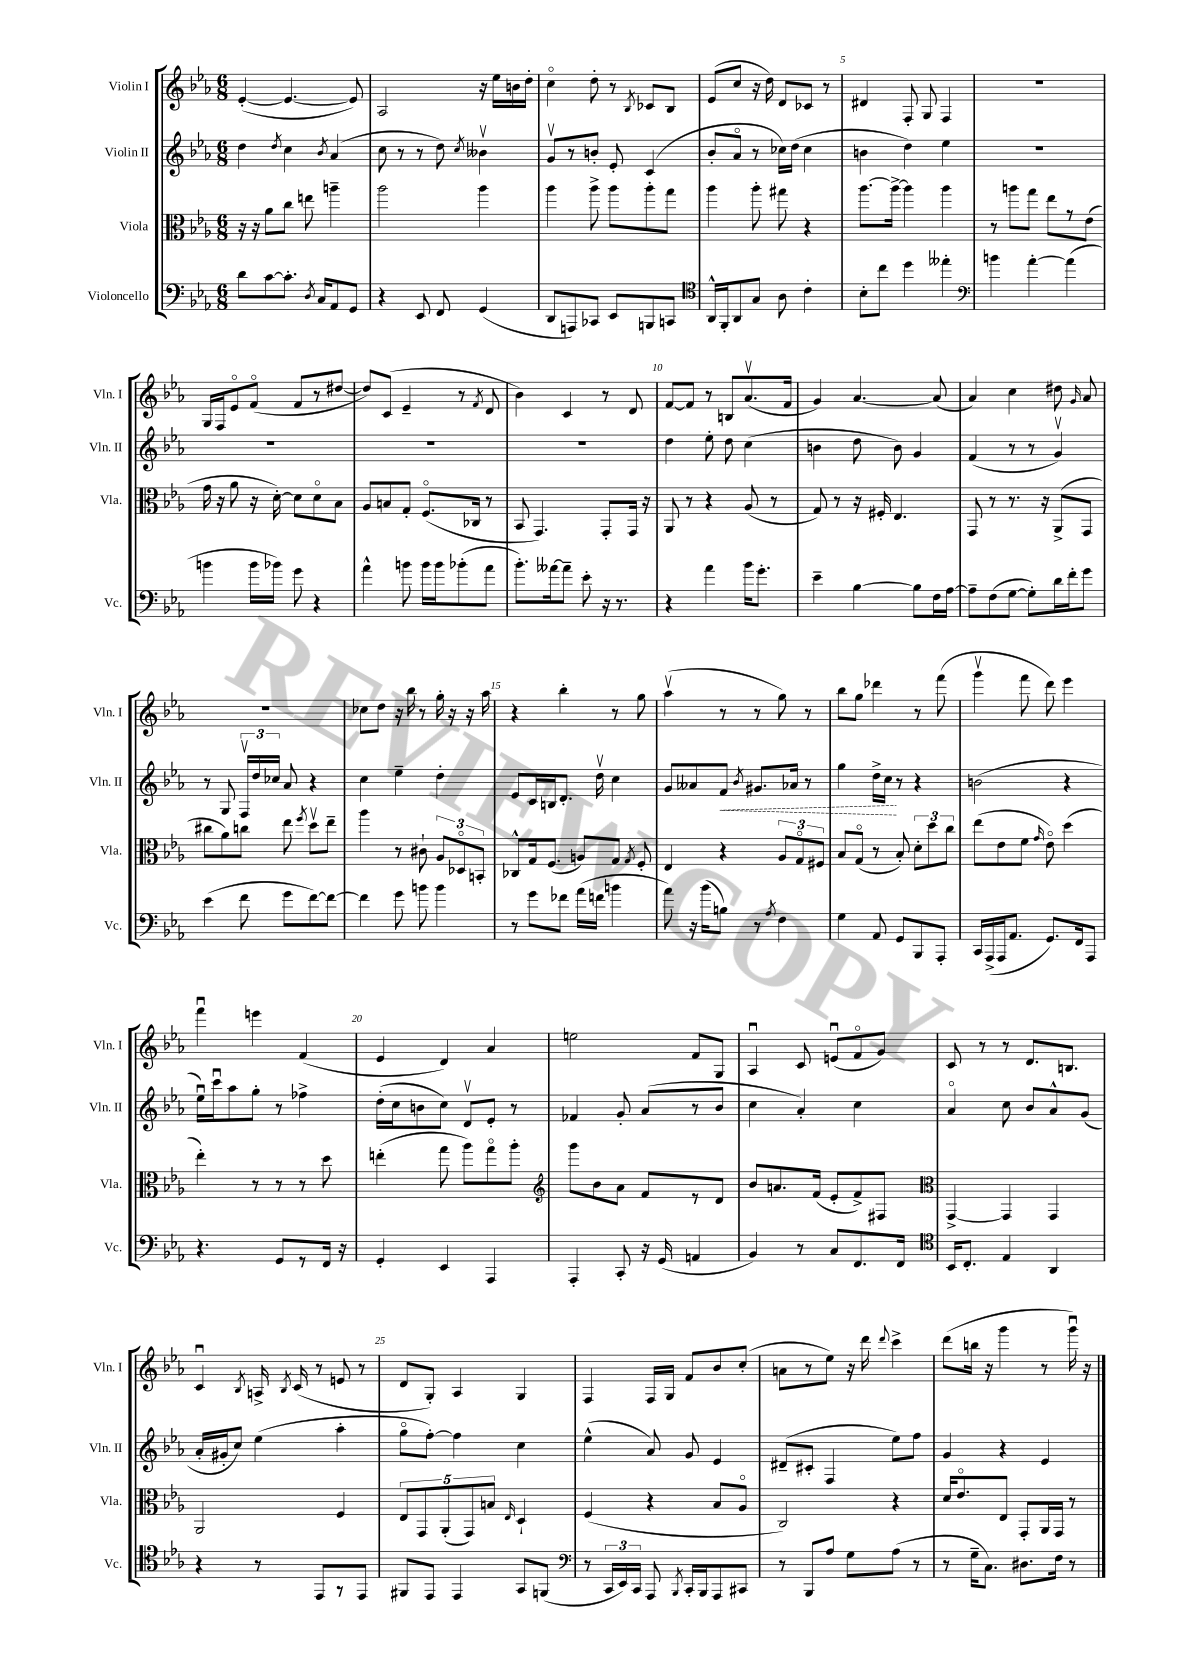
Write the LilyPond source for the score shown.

<<
\new StaffGroup <<
\new Staff = "s0" \with { instrumentName = "Violin I" shortInstrumentName = "Vln. I" } {
    \clef treble \key ees \major \numericTimeSignature \time 6/8
    \autoBeamOff ees'4~-.( ees'4.~ ees'8) |
    aes2 r16 ees''16[ b'16 d''16]-. |
    c''4\flageolet d''8-. r8 \acciaccatura { bes8 } ces'8[ bes8] |
    ees'8[( c''8] r16 d''16) d'8[ ces'8] r8 |
    dis'4 f8-. g8 f4 |
    R2. |
    g16[ f16 ees'8\flageolet f'8]\flageolet( f'8[ r8 dis''8]~ |
    dis''8[) c'8]( ees'4-- r8 \acciaccatura { f'8 } d'8 |
    bes'4) c'4 r8 d'8 |
    f'8[~ f'8] r8 b8[ aes'8.\upbow( f'16] |
    g'4) aes'4.~ aes'8( |
    aes'4) c''4 dis''8 \grace { g'16 } aes'8 |
    R2. |
    ces''8[ d''8] r16 bes''16 r8 g''16-. r16 r16 aes''16 |
    r4 bes''4-. r8 g''8 |
    aes''4\upbow( r8 r8 g''8) r8 |
    bes''8[ g''8] des'''4 r8 f'''8( |
    g'''4\upbow f'''8 d'''8) ees'''4 |
    f'''4\downbow e'''4 f'4( |
    ees'4 d'4) aes'4 |
    e''2 f'8[ g8] |
    aes4\downbow c'8 e'8[\downbow( f'8\flageolet g'8]) |
    c'8 r8 r8 d'8.[ b8.] |
    c'4\downbow \acciaccatura { bes8 } a16-> \acciaccatura { bes8 } c'16( r8 e'8 r8 |
    d'8[ g8]-.) aes4 g4 |
    f4 f16[ g16] f'8[ bes'8 c''8]-.( |
    a'8[ r8 ees''8]) r16 d'''16 \appoggiatura { d'''8 } c'''4-> |
    d'''8[( b''16] r16 g'''4 r8 g'''16\downbow) r16 \bar "|." |
}
\new Staff = "s1" \with { instrumentName = "Violin II" shortInstrumentName = "Vln. II" } {
    \clef treble \key ees \major \numericTimeSignature \time 6/8
    \autoBeamOff d''4 \acciaccatura { d''8 } c''4 \acciaccatura { bes'8 } aes'4( |
    c''8 r8 r8 d''8) \acciaccatura { c''8 } beses'4\upbow |
    g'8[\upbow r8 b'8]-. ees'8-. c'4( |
    bes'8[-. aes'8]\flageolet r8 ces''16[) d''16]( ces''4 |
    b'4 d''4) ees''4 |
    R2. |
    R2. |
    R2. |
    R2. |
    d''4 ees''8-. d''8 c''4( |
    b'4 d''8 b'8) g'4 |
    f'4( r8 r8 g'4\upbow) |
    r8 g8 \tuplet 3/2 { f16[\upbow d''16 ces''16] } aes'8 r4 |
    c''4 ees''4-- d''4-. |
    ees'8[ c'16 b16 d'8.]-. d''16\upbow c''4 |
    g'8[ aeses'8 \once \override Hairpin.style = #'dashed-line f'8]\< \acciaccatura { bes'8 } gis'8.[ aes'16] r8 |
    g''4 d''16[-> c''16]\! r8 r4 |
    b'2( r4 |
    ees''16[\downbow) c'''16\downbow aes''8 g''8]-. r8 fes''4-> |
    d''16[-.( c''16 b'8 c''8]) d'8[\upbow ees'8]-. r8 |
    fes'4 g'8-. aes'8[( r8 bes'8] |
    c''4 aes'4-.) c''4 |
    aes'4\flageolet c''8 bes'8[ aes'8-^ g'8]( |
    aes'16[-. gis'16-. c''8]) ees''4( aes''4-. |
    g''8[\flageolet f''8]~-.) f''4 c''4 |
    ees''4-^( aes'8) g'8 ees'4 |
    dis'8[--( cis'8]-. f4 ees''8[) f''8] |
    g'4 r4 ees'4 \bar "|." |
}
\new Staff = "s2" \with { instrumentName = "Viola" shortInstrumentName = "Vla." } {
    \clef alto \key ees \major \numericTimeSignature \time 6/8
    \autoBeamOff r16 r16 aes'8[ c''8] e''8 a''4-- |
    aes''2 aes''4 |
    aes''4 aes''8-> aes''8[ aes''8-. g''8] |
    aes''4 aes''8-. gis''8 r4 |
    aes''8.[~ aes''16]~-> aes''4 aes''4 |
    r8 a''8[ g''8] ees''8[ r8 ees'8]( |
    g'16 r16 aes'8 r16 d'16~-.) d'8[ d'8\flageolet bes8] |
    aes8[ b8 g8]-. f8.[\flageolet( ces16] r8 |
    bes,8 g,4.) g,8[-. g,16] r16 |
    aes,8 r8 r4 aes8( r8 |
    g8) r8 r16 fis16-. ees4. |
    g,8 r8 r8. r16 aes,8[->( g,8] |
    cis''8[ aes'8) c''8] ees''8 \acciaccatura { f''8 } d''8[\upbow ees''8]-- |
    aes''4 r8 cis'8-! \tuplet 3/2 { aes8[ des8\flageolet b,8]-. } |
    ces8[-^ g16 f8.]( a8[) g8] \acciaccatura { g8 } f8-. |
    ees4 r4 \tuplet 3/2 { aes8[ g8\flageolet fis8] } |
    bes8[ g8]\flageolet( r8 bes8-.) \tuplet 3/2 { d'8[-. d''8 c''8] } |
    ees''8[( ees'8 f'8] \grace { g'16 } ees'8\flageolet) d''4( |
    ees''4-.) r8 r8 r8 d''8 |
    e''4-.( g''8 aes''8[) g''8\flageolet aes''8]-. |
    \clef treble g'''8[ bes'8 aes'8] f'8[ r8 d'8] |
    bes'8[ a'8. f'16]( ees'8[-. f'8->) fis8] |
    \clef alto g,4~-> g,4 g,4 |
    aes,2 f4 |
    \tuplet 5/4 { ees8[ g,8 aes,8-.( g,8) b8] } \grace { ees16 } d4-! |
    f4( r4 bes8[ aes8]\flageolet |
    c2) r4 |
    d'16[ ees'8.\flageolet ees8] g,8[-. aes,16 g,16] r8 \bar "|." |
}
\new Staff = "s3" \with { instrumentName = "Violoncello" shortInstrumentName = "Vc." } {
    \clef bass \key ees \major \numericTimeSignature \time 6/8
    \autoBeamOff d'8[ c'8~ c'8.]-. \acciaccatura { d8 } c16[ aes,8 g,8] |
    r4 ees,8 f,8 g,4( |
    d,8[ a,,8) ces,8] ees,8[ b,,8 c,8] |
    \clef tenor aes,16[-^ f,16-. aes,8 g8] aes8 c'4-. |
    bes8[-. c''8] d''4 eeses''4-. |
    \clef bass b'4 aes'4~-. aes'4( |
    b'4 b'16[ bes'16]) g'8 r4 |
    aes'4-^ b'8 b'16[ b'16 bes'8-.( aes'8] |
    bes'8.[-.) aeses'16~ aeses'8]-- ees'8-. r16 r8. |
    r4 aes'4 bes'16[ g'8.]-. |
    ees'4-- bes4~ bes8[ f16 aes16]~ |
    aes8[-- f8( g8]~ g8[-.) d'16 f'16-. g'8] |
    ees'4( f'8 g'8[ f'8~) f'8]~ |
    f'4 g'8 b'8 b'4 |
    r8 g'8[ fes'8] aes'16[( f'16] b'4 |
    aes'8) r16 bes'16[( b8]) r8 \acciaccatura { aes8 } f4 |
    g4 aes,8 g,8[ bes,,8 aes,,8]-. |
    c,16[ aes,,16->( aes,,16 aes,8.] g,8.[) f,16 aes,,8] |
    r4. g,8[ r8 f,16] r16 |
    g,4-. ees,4 aes,,4 |
    aes,,4-. c,8-. r16 g,16( a,4 |
    bes,4) r8 c8[ f,8. f,16] |
    \clef tenor bes,16[ c8.]-. ees4 aes,4 |
    r4 r8 ees,8[ r8 ees,8] |
    fis,8[ ees,8] ees,4 g,8[ f,8]( |
    \clef bass r8 \tuplet 3/2 { c,16[ ees,16) c,16] } aes,,8 \acciaccatura { bes,,8 } c,16[-. bes,,16 aes,,8 cis,8] |
    r8 bes,,8[ aes8] g8[ aes8]( r8 |
    r8 g16[-- c8.]) dis8.[ f16] r8 \bar "|." |
}
>>
>>
\layout { \context { \Score \override BarNumber.break-visibility = ##(#f #t #t) barNumberVisibility = #(every-nth-bar-number-visible 5) } }
